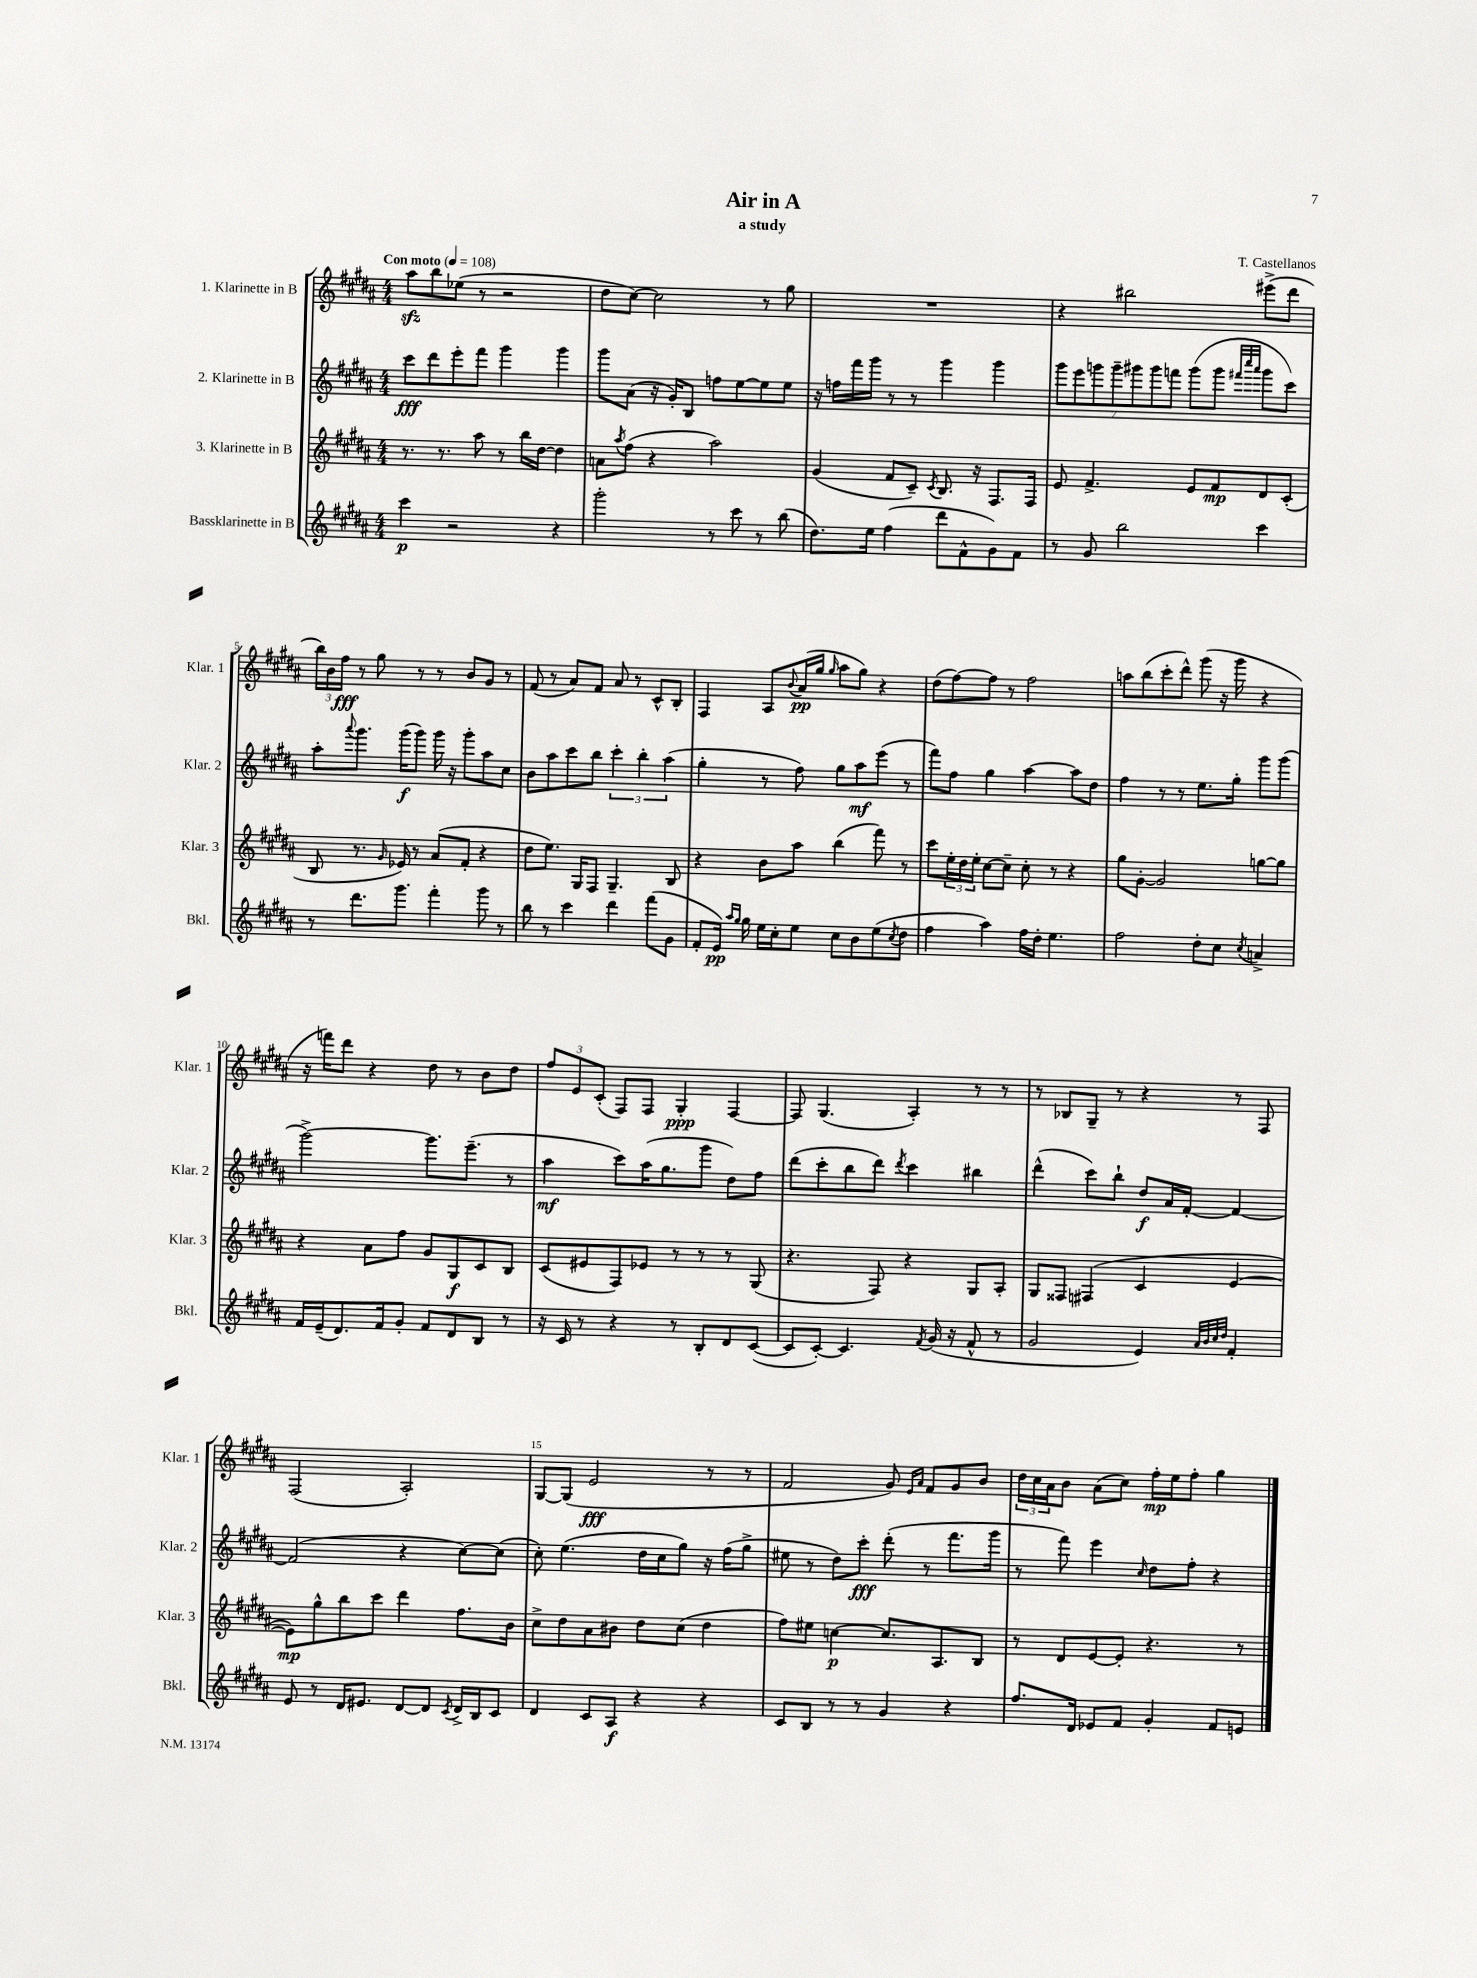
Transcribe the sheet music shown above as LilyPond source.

\header { title = "Air in A" composer = "T. Castellanos" subtitle = "a study" }
<<
\new StaffGroup <<
\new Staff = "s0" \with { instrumentName = "1. Klarinette in B" shortInstrumentName = "Klar. 1" } {
    \clef treble \key b \major \numericTimeSignature \time 4/4 \tempo "Con moto" 4 = 108
    ais''8\sfz b''8 ees''8( r8 r2 |
    dis''8 cis''8~) cis''2 r8 gis''8 |
    R1 |
    r4 bis''2 eis'''8->( dis'''8 |
    \tuplet 3/2 { b''16) b'16 fis''16\fff } r8 gis''8 r8 r8 b'8 gis'8 r8 |
    fis'8( r8 ais'8) fis'8 ais'8 r8 cis'8-^ b8-. |
    fis4 ais8 \appoggiatura { b'8 } ais'16\pp( gis''16 \grace { gis''16 } ais''8 gis''8) r4 |
    dis''8( fis''8~) fis''8 r8 fis''2 |
    a''8 b''8( cis'''8-. dis'''8-^) gis'''8( r16 gis'''16 r4 |
    r16 f'''16) dis'''8 r4 dis''8 r8 b'8 dis''8 |
    \tuplet 3/2 { fis''8 e'8 cis'8-.( } fis8) fis8 gis4-.\ppp fis4~ |
    fis8 gis4.( ais4-.) r8 r8 |
    r8 bes8 gis8-- r8 r4 r8 fis8 |
    fis2( ais2-.) |
    gis8~ gis8( e'2\fff r8 r8 |
    fis'2 gis'8) \grace { e'16 ais'16 } fis'8 gis'8 b'8 |
    \tuplet 3/2 { dis''16 cis''16 ais'16 } b'8 ais'8( cis''8) fis''16-.\mp e''16 fis''8-. gis''4 \bar "|." |
}
\new Staff = "s1" \with { instrumentName = "2. Klarinette in B" shortInstrumentName = "Klar. 2" } {
    \clef treble \key b \major \numericTimeSignature \time 4/4
    cis'''8\fff dis'''8 e'''8-. fis'''8 gis'''4 gis'''4 |
    gis'''8 ais'8( r16 gis'16-.) b8 f''8 e''8~ e''8 e''8 |
    r16 f''16 fis'''16 gis'''16 r8 r8 gis'''4 gis'''4 |
    \tuplet 7/4 { gis'''8 e'''8 g'''8 g'''8-- gis'''8 gis'''8 f'''8 } gis'''8( gis'''8 \grace { fis'''32 cis''''32 ais'''32 } gis'''8 cis'''8) |
    ais''8-. \appoggiatura { ais'''8 } gis'''8. gis'''16\f( gis'''8) gis'''16 r16 gis'''8-. ais''8 cis''8 |
    b'8 ais''8 cis'''8 b''8 \tuplet 3/2 { cis'''4-. b''4-. ais''4( } |
    gis''4-. r8 fis''8) gis''8 ais''8\mf e'''8( r8 |
    fis'''8) fis''8 gis''4 ais''4~ ais''8 dis''8 |
    fis''4 r8 r8 e''8. gis''16-. gis'''8 gis'''8( |
    gis'''2~->) gis'''8. e'''8.--( r8 |
    ais''4\mf cis'''8) ais''16( gis''8. gis'''8 dis''8) fis''8 |
    dis'''8( cis'''8-. b''8 dis'''8) \acciaccatura { dis'''8 } cis'''4 bis''4 |
    dis'''4-^( cis'''8) b''8-! dis''8\f ais'16 fis'16~-. fis'4~ |
    fis'2( r4 cis''8~) cis''8( |
    cis''8-.) e''4.( dis''16 cis''16 gis''8) r16 fis''16( gis''8-> |
    eis''8 r8 dis''8) cis'''8-.\fff dis'''8-.( r8 fis'''8. gis'''16 |
    r8 fis'''8) e'''4 \grace { cis''16 } dis''8 fis''8-. r4 \bar "|." |
}
\new Staff = "s2" \with { instrumentName = "3. Klarinette in B" shortInstrumentName = "Klar. 3" } {
    \clef treble \key b \major \numericTimeSignature \time 4/4
    r8. r8. ais''8 r8 b''16 dis''16~ dis''4 |
    a'8 \acciaccatura { ais''8 } fis''8( r4 ais''2) |
    gis'4( fis'8 cis'8--) \acciaccatura { cis'8 } b8. r16 fis8. fis16 |
    e'8 fis'4.-> e'8 fis'8\mp dis'8 cis'8-.( |
    b8 r8. \grace { gis'16 } ees'16) r8 ais'8( fis'8-. r4 |
    dis''8 e''8.) gis16 fis8 gis4.-- b8 |
    r4 b'8 ais''8 b''4( fis'''8) r8 |
    cis'''8 \tuplet 3/2 { e''16-. dis''16 e''16-. } cis''8~ cis''8-- cis''8-. r8 r4 |
    gis''8 gis'8~-. gis'2 g''8~ g''8 |
    r4 ais'8 fis''8 gis'8 gis8\f cis'8 b8 |
    cis'8( eis'8 fis8) ees'8 r8 r8 r8 gis8( |
    r4. fis8) r4 gis8 ais8-. |
    gis8 fisis8 fis4( cis'4 e'4~ |
    e'8\mp) gis''8-^ b''8 cis'''8 dis'''4 fis''8. b'16 |
    cis''8-> dis''8 ais'8 bis'8 dis''8 cis''8( dis''4 |
    fis''8) eis''8 c''4~\p c''8. ais8. b8 |
    r8 dis'8 e'8~ e'8-. r4. r8 \bar "|." |
}
\new Staff = "s3" \with { instrumentName = "Bassklarinette in B" shortInstrumentName = "Bkl." } {
    \clef treble \key b \major \numericTimeSignature \time 4/4
    cis'''4\p r2 r4 |
    gis'''2-. r8 cis'''8 r8 b''8( |
    dis''8.) e''16 fis''4( dis'''8 fis'8-^ gis'8) fis'8 |
    r8 gis'8 b''2 cis'''4 |
    r8 dis'''8. gis'''8. fis'''4-. gis'''8 r8 |
    b''8 r8 cis'''4 dis'''4 fis'''8( gis'8 |
    fis'8-. e'16\pp) \grace { ais''16 gis''16 } gis''16 e''16 cis''16-. e''8 cis''8 b'8 e''8( \acciaccatura { cis''8 } dis''8 |
    fis''4 ais''4) fis''16 dis''16-. e''4. |
    fis''2 dis''8-. cis''8 \acciaccatura { cis''8 } a'4-> |
    fis'16 e'16--( dis'8.) fis'16 gis'8-. fis'8 dis'8 b8 r8 |
    r16 cis'16 r8 r4 r8 b8-. dis'8 cis'8~( |
    cis'8 cis'8~-.) cis'4. \acciaccatura { fis'8 } gis'16( r16 fis'8-^ r8 |
    gis'2 e'4) \grace { ais'32 b'32 cis''32 dis''32 } fis'4-. |
    e'8 r8 dis'16 eis'8. dis'8~ dis'8 \acciaccatura { cis'8 } dis'16-> b16 cis'8 |
    dis'4 cis'8 ais8\f r4 r4 |
    cis'8 b8 r8 r8 gis'4 r4 |
    fis''8. dis'16 ees'8 fis'8 gis'4-. fis'8 e'8 \bar "|." |
}
>>
>>
\layout { \context { \Score \override BarNumber.break-visibility = ##(#f #t #t) barNumberVisibility = #(every-nth-bar-number-visible 5) } }
